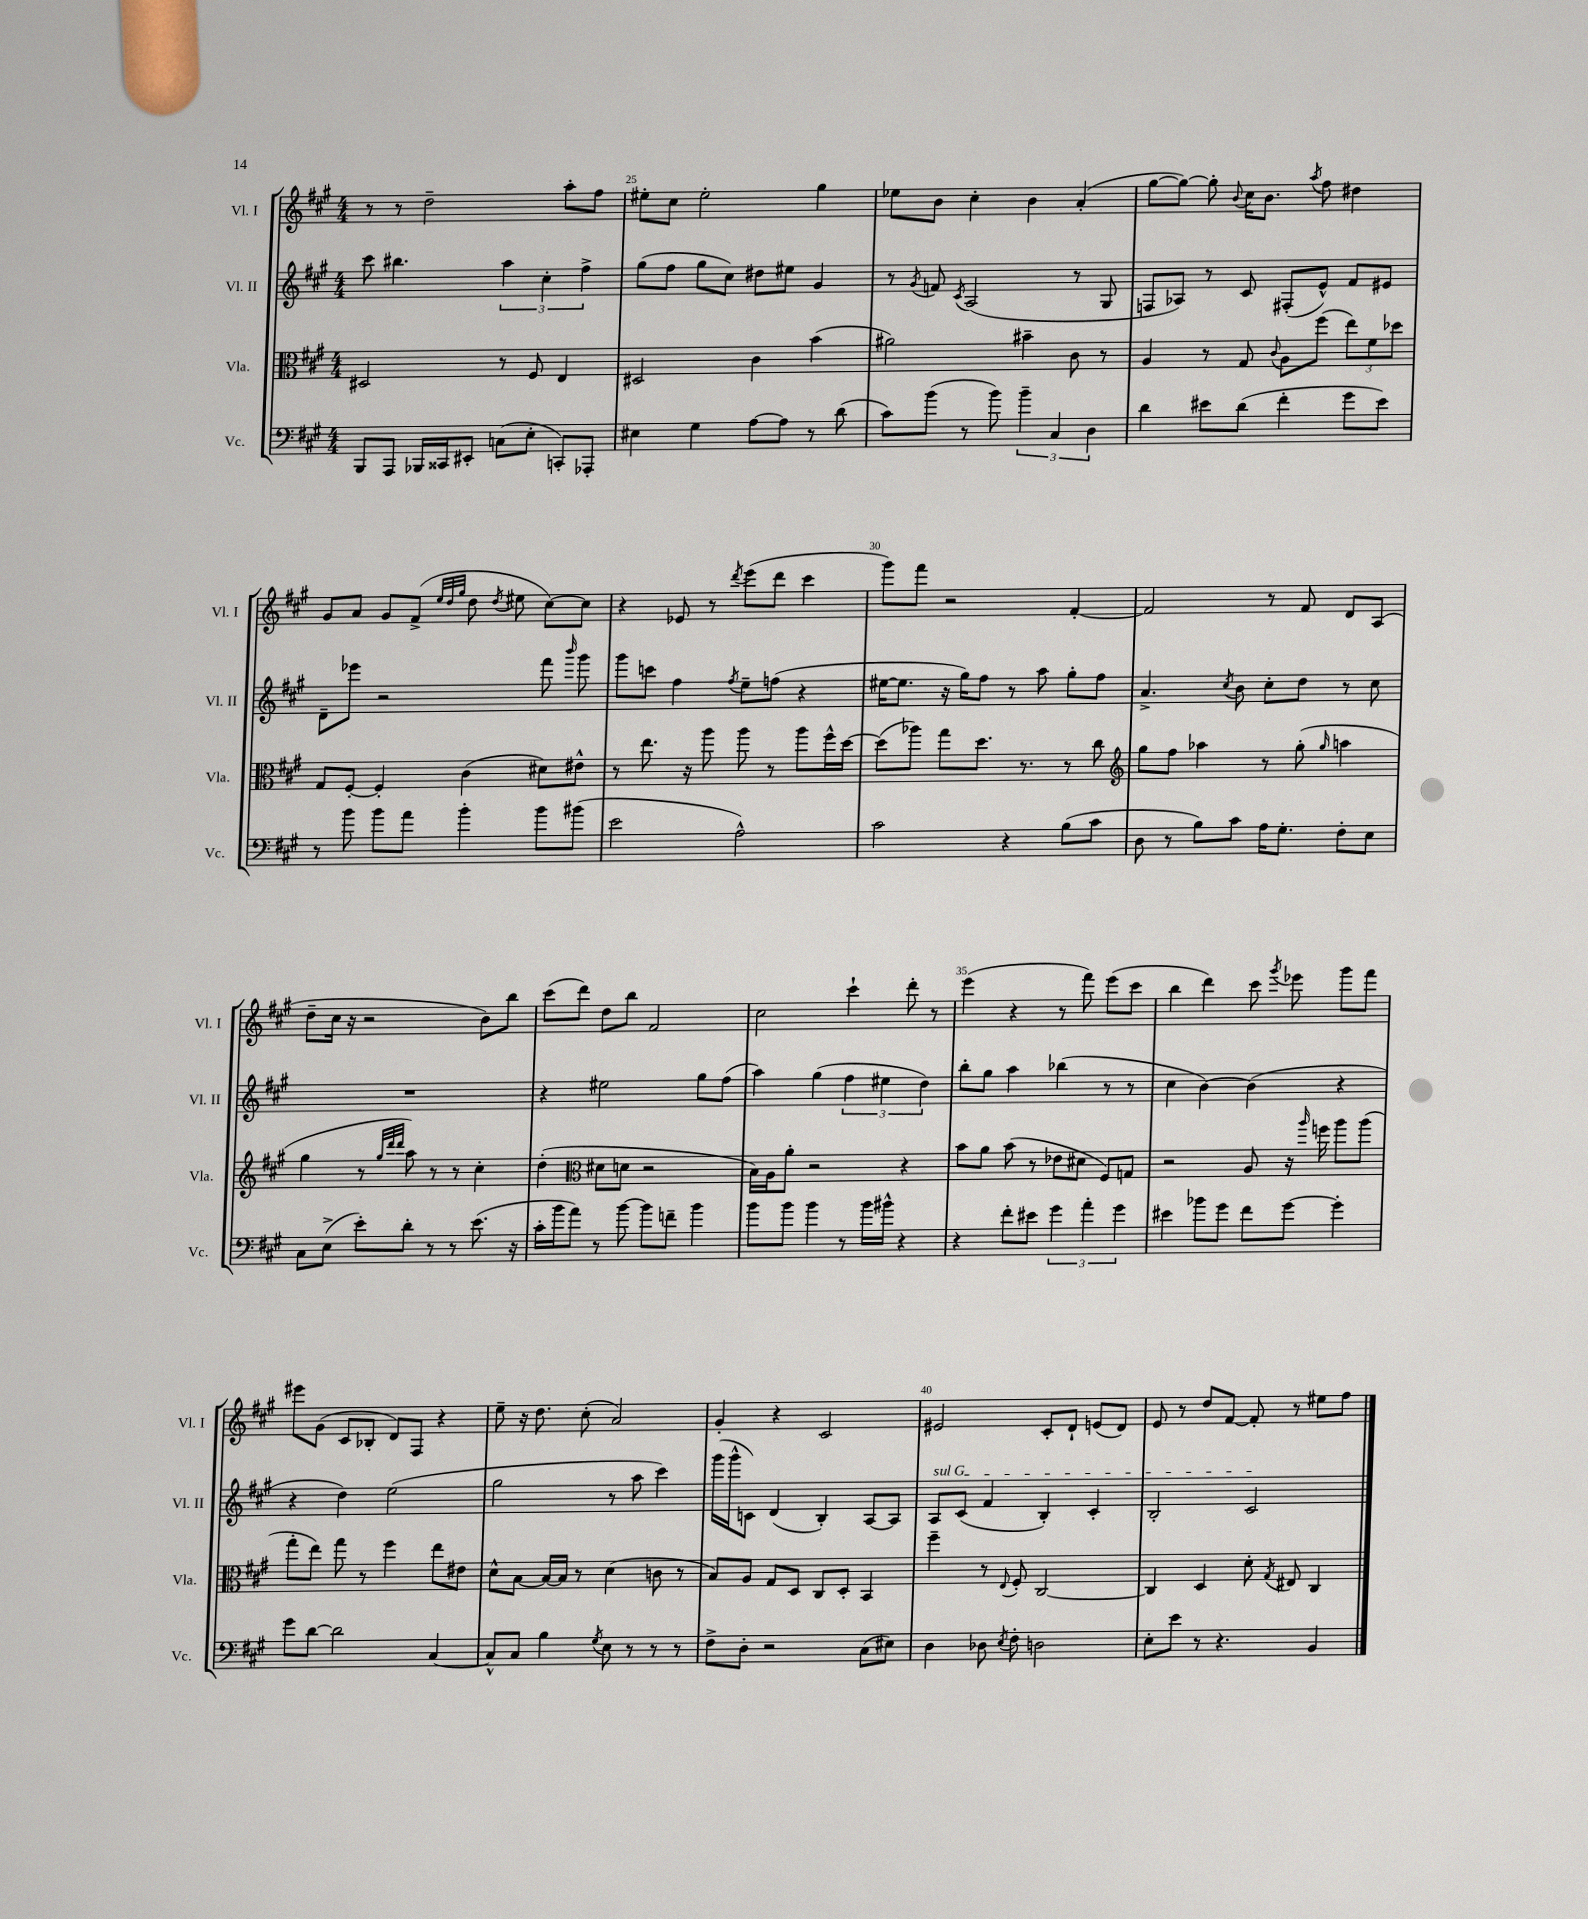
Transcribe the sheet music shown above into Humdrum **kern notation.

**kern	**kern	**kern	**kern
*staff4	*staff3	*staff2	*staff1
*clefF4	*clefC3	*clefG2	*clefG2
*k[f#c#g#]	*k[f#c#g#]	*k[f#c#g#]	*k[f#c#g#]
*M4/4	*M4/4	*M4/4	*M4/4
8BBB	2D#	8ccc#	8r
8AAA	.	4.bb#	8r
16BBB-	.	.	2dd~
16CC##	.	.	.
8EE#'	.	.	.
(8C	8r	6aa	.
8E'	8F#	.	.
.	.	6cc#'	.
8CC')	4E	.	8aa'
.	.	6ff#^	.
8AAA-'	.	.	8ff#
=	=	=	=
4E#	2D#	(8gg#	8ee#'
.	.	8ff#	8cc#
4G#	.	8gg#	2ee#'
.	.	8cc#)	.
[8A	4c#	8dd#	.
8A]	.	8ee#	.
8r	(4b	4g#	4gg#
(8d	.	.	.
=	=	=	=
8c#)	2a#)	8r	8ee-
.	.	8qg#	.
(8b	.	8f	8b
.	.	8qc#	.
8r	.	(2A	4cc#'
8b)	.	.	.
6b~	4b#~	.	4b
6C#	.	.	.
.	8c#	8r	(4a'
6D	.	.	.
.	8r	8G#	.
=	=	=	=
4d	4A	8F	[8gg#
.	.	8A-)	8gg#_)
8e#	8r	8r	8gg#']
.	.	.	8qqb
(8d	8G#	8c#	16cc#
.	.	.	8.b
.	8qqc#	.	.
4f#'	8A	(8F#'	.
.	.	.	8qaa
.	(8ff#	8e^^)	8ff#
8g#	12ee)	8f#	4dd#
.	12f#	.	.
8e#)	.	8e#	.
.	12dd-	.	.
=	=	=	=
8r	8G#	8d~	8g#
8b	[8F#'	8eee-	8a
8b	4F#']	2r	8g#
8a	.	.	(8f#^
.	.	.	32qqee
.	.	.	32qqdd
.	.	.	32qqgg#
4b'	(4c#	.	8dd
.	.	.	8qdd
.	.	.	8ee#
8b	8d#)	8fff#	[8cc#)
.	.	16qqbbb	.
(8b#	8e#^^	8ggg#	8cc#]
=	=	=	=
2e	8r	8ggg#	4r
.	8.ee	8ccc	.
.	.	4ff#	8e-
.	16r	.	.
.	8aa	.	8r
.	.	8qff#	8qddd
2A^^)	8aa	8ee~	(8eee
.	8r	(8ff	8ddd
.	8aa	4r	4ccc#
.	16ff#^^	.	.
.	[16dd	.	.
=	=	=	=
2c#	(8dd]	[16ee#	8ggg#)
.	.	8.ee#]	.
.	8aa-)	.	8fff#
.	8gg#	16r	2r
.	.	16gg#)	.
.	8.dd	8ff#	.
4r	.	8r	.
.	8.r	.	.
.	.	8aa	.
(8B	8r	8gg#'	[4f#'
8c#	8cc#	8ff#	.
=	=	=	=
*	*clefG2	*	*
8D	8gg#	4.a^	2f#]
8r	8ff#	.	.
8B)	4aa-	.	.
.	.	8qcc#	.
8c#	.	8b	.
16A	8r	8cc#'	8r
8.G#'	.	.	.
.	(8gg#'	8dd	8f#
.	16qqgg#	.	.
8F#'	4aa	8r	8d
8E	.	8cc#	(8A
=	=	=	=
8C#	4gg#	1r	8dd~
(8E^	.	.	16cc#
.	.	.	16r
8e')	8r	.	2r
.	32qqgg#	.	.
.	32qqddd	.	.
.	32qqddd	.	.
8d'	8aa)	.	.
8r	8r	.	.
8r	8r	.	.
(8.e	4cc#'	.	8b)
.	.	.	8bb
16r	.	.	.
=	=	=	=
16c#'	(4dd'	4r	(8ccc#
16b	.	.	.
8a)	.	.	8ddd)
*	*clefC3	*	*
8r	8d#	2ee#	8dd
[8b	8d	.	8bb
8b]	2r	.	2f#
8f~	.	.	.
4b	.	8gg#	.
.	.	(8ff#	.
=	=	=	=
8b	16B)	4aa)	2cc#
.	16A	.	.
8b	8a'	.	.
4b	2r	(4gg#	.
8r	.	6ff#	4ccc#`
16b	.	.	.
.	.	6ee#	.
16b#^^	.	.	.
4r	4r	.	8ddd'
.	.	6dd)	.
.	.	.	8r
=	=	=	=
4r	8b	8bb'	(4eee
.	8a	8gg#	.
8f#'	(8b	4aa	4r
8e#	8r	.	.
6g#	8e-	(4bb-	8r
.	8d#	.	8fff#)
6a'	.	.	.
.	8F#)	8r	(8eee
6g#	.	.	.
.	8G	8r	8ccc#
=	=	=	=
4e#	2r	4cc#	4bb
8b-	.	[4b)	4ddd)
8g#	.	.	.
8f#	8A	(4b]	8ccc#
.	.	.	8qggg#
[8g#	16r	.	8eee-
.	16qqaa	.	.
.	16ff	.	.
4g#']	8aa	4r	8ggg#
.	(8aa	.	8fff#
=	=	=	=
8g#	8gg#'	4r	8eee#
[8d	8ee)	.	(8g#
2d]	8gg#	4dd)	8c#
.	8r	.	8B-'
.	4ff#	(2ee	8d)
.	.	.	8F#
[4C#	8ee	.	4r
.	8e#	.	.
=	=	=	=
8C#^^]	8d^^	2gg#	8ee~
8C#	[8B	.	16r
.	.	.	8.dd
4B	16B_	.	.
.	16B]	.	.
.	8r	.	(8cc#'
8qG#	.	.	.
8E	(4d	8r	2a)
8r	.	8aa	.
8r	8c	4ccc#)	.
8r	8r	.	.
=	=	=	=
8F#^	8B)	(16ggg#	4g#'
.	.	16ggg#^^	.
8D'	8A	8c)	.
2r	8G#	(4d	4r
.	8D	.	.
.	8C#	4B')	2c#
.	8D'	.	.
(8C#	4BB	[8A	.
8E#)	.	8A]	.
=	=	=	=
4D	4ff#~	8A	2e#
.	.	(8c#	.
8D-	8r	4f#	.
8qE	8qqE	.	.
8F#'	8F#'	.	.
2D	[2C#	4B')	8c#'
.	.	.	8d`
.	.	4c#'	(8e
.	.	.	8d)
=	=	=	=
8E'	4C#]	2B'	8e
8e	.	.	8r
8r	4D	.	8dd
4.r	.	.	[8f#
.	8d'	2c#	8f#']
.	8qG#	.	.
.	8E#	.	8r
4BB	4C#	.	8ee#
.	.	.	8ff#
==	==	==	==
*-	*-	*-	*-
